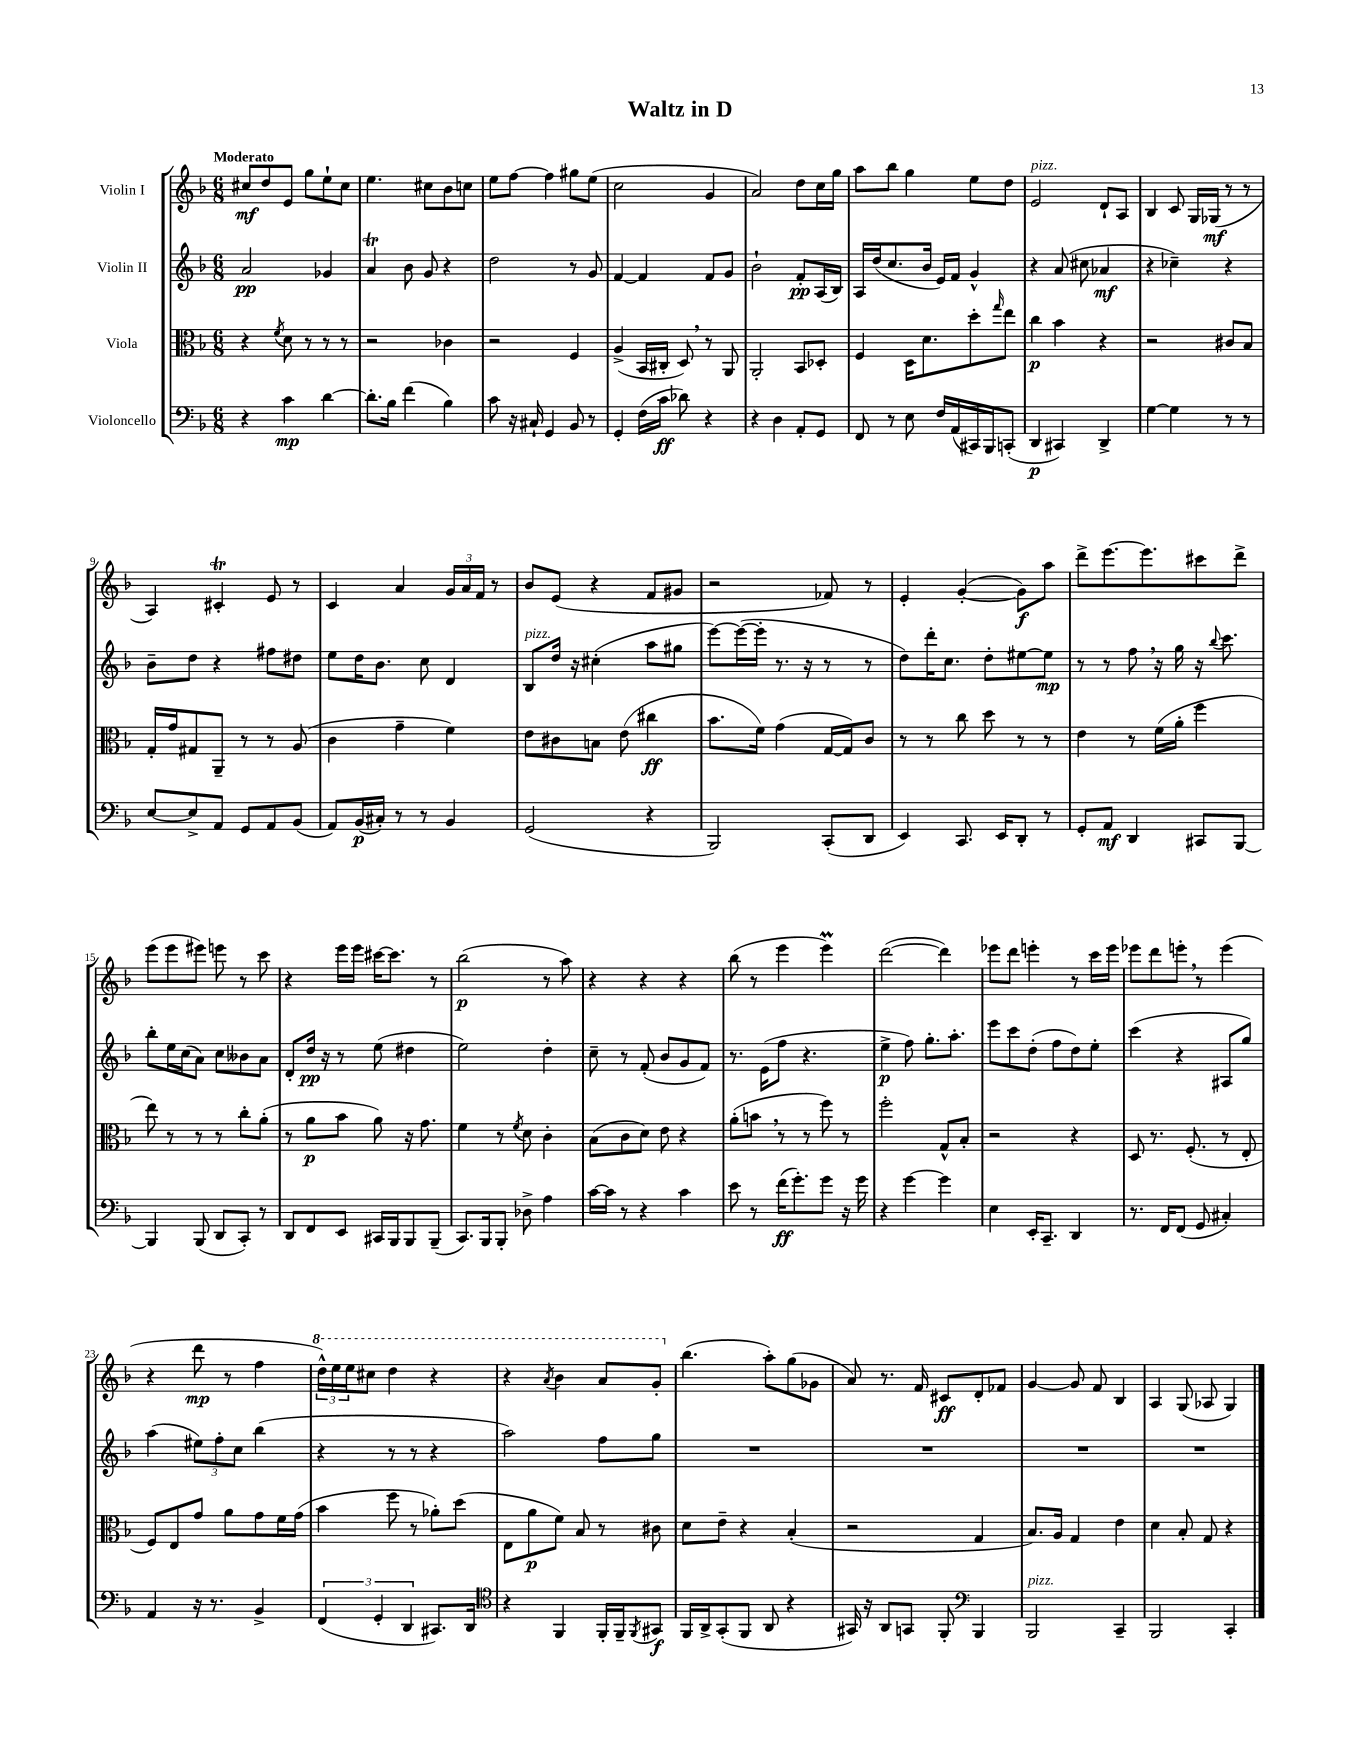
\header { title = "Waltz in D" }
<<
\new StaffGroup <<
\new Staff = "s0" \with { instrumentName = "Violin I" } {
    \clef treble \key f \major \numericTimeSignature \time 6/8 \tempo "Moderato"
    cis''8\mf d''8 e'8 g''8 e''8-! cis''8 |
    e''4. cis''8 bes'8 c''8 |
    e''8 f''8~ f''4 gis''8 e''8( |
    c''2 g'4 |
    a'2) d''8 c''16 g''16 |
    a''8 bes''8 g''4 e''8 d''8 |
    e'2^\markup { \italic "pizz." } d'8-! a8 |
    bes4 c'8 g16 ges16\mf( r8 r8 |
    a4) cis'4-.\trill e'8 r8 |
    c'4 a'4 \tuplet 3/2 { g'16 a'16 f'16 } r8 |
    bes'8 e'8( r4 f'8 gis'8 |
    r2 fes'8) r8 |
    e'4-. g'4~-.( g'8\f) a''8 |
    d'''8-> e'''8.~ e'''8. cis'''8 d'''8-> |
    e'''8( e'''8 eis'''8) e'''8 r8 c'''8 |
    r4 e'''16 e'''16 cis'''16~ cis'''8. r8 |
    bes''2\p( r8 a''8) |
    r4 r4 r4 |
    bes''8( r8 e'''4 e'''4\prall) |
    d'''2~( d'''4) |
    ees'''8 d'''8 e'''4-. r8 c'''16 e'''16 |
    ees'''8 d'''8 e'''8-. \breathe r8 e'''4( |
    r4 d'''8\mp r8 f''4 |
    \tuplet 3/2 { \ottava #1 d'''16-^) e'''16 e'''16 } cis'''8 d'''4 r4 |
    r4 \acciaccatura { a''8 } bes''4 a''8 g''8-. \ottava #0 |
    bes''4.( a''8-.) g''8( ges'8 |
    a'8) r8. f'16 cis'8\ff d'8-. fes'8 |
    g'4~ g'8 f'8 bes4 |
    a4 g8( aes8 g4) \bar "|." |
}
\new Staff = "s1" \with { instrumentName = "Violin II" } {
    \clef treble \key f \major \numericTimeSignature \time 6/8
    a'2\pp ges'4 |
    a'4\trill bes'8 g'8 r4 |
    d''2 r8 g'8 |
    f'4~ f'4 f'8 g'8 |
    bes'2-! f'8-.\pp a16( bes16) |
    a16 d''16( c''8. bes'16 e'16) f'16 g'4-^ |
    r4 a'8( cis''8 aes'4\mf |
    r4 ces''4--) r4 |
    bes'8-- d''8 r4 fis''8 dis''8 |
    e''8 d''16 bes'8. c''8 d'4 |
    bes8^\markup { \italic "pizz." } d''16 r16 cis''4-.( a''8 gis''8 |
    e'''8~) e'''16~( e'''16-. r8. r16 r8 r8 |
    d''8) d'''16-. c''8. d''8-. eis''8~ eis''8\mp |
    r8 r8 f''8 \breathe r16 g''16 r16 \appoggiatura { bes''8 } c'''8. |
    bes''8-. e''16 c''16( a'8) c''8 beses'8 a'8 |
    d'8-. d''16\pp r16 r8 e''8( dis''4 |
    e''2) d''4-. |
    c''8-- r8 f'8-.( bes'8 g'8 f'8) |
    r8. e'16( f''8 r4. |
    e''4->\p f''8) g''8.-. a''8.-. |
    e'''8 c'''8 d''8-.( f''8 d''8) e''8-. |
    c'''4( r4 ais8 g''8) |
    a''4( \tuplet 3/2 { eis''8) f''8-. c''8 } bes''4( |
    r4 r8 r8 r4 |
    a''2) f''8 g''8 |
    R2. |
    R2. |
    R2. |
    R2. \bar "|." |
}
\new Staff = "s2" \with { instrumentName = "Viola" } {
    \clef alto \key f \major \numericTimeSignature \time 6/8
    r4 \acciaccatura { f'8 } d'8 r8 r8 r8 |
    r2 ces'4 |
    r2 f4 |
    a4->( bes,16 cis16-. d8) \breathe r8 a,8 |
    a,2-. bes,8 des8-. |
    f4 d16 d'8. d''8-. \grace { g''16 } e''8 |
    c''4\p bes'4 r4 |
    r2 cis'8 bes8 |
    g16-. g'16 gis8 a,8-- r8 r8 a8( |
    c'4 g'4-- f'4) |
    e'8 cis'8 b8 e'8( cis''4\ff |
    bes'8. f'16) g'4( g16~ g16) c'8 |
    r8 r8 c''8 d''8 r8 r8 |
    e'4 r8 f'16( a'16-. f''4 |
    e''8) r8 r8 r8 c''8-. a'8-.( |
    r8 a'8\p bes'8 a'8) r16 g'8. |
    f'4 r8 \acciaccatura { f'8 } d'8 c'4-. |
    bes8( c'8 d'8) e'8 r4 |
    a'8-.( b'8 \breathe r8 r8 f''8) r8 |
    f''2-. g8-^ bes8-. |
    r2 r4 |
    d8 r8. f8.-.( r8 e8-. |
    f8) e8 g'8 a'8 g'8 f'16 g'16( |
    bes'4 f''8 r8 aes'8-.) d''8( |
    e8 a'8\p f'8) bes8 r8 cis'8 |
    d'8 e'8-- r4 bes4-.( |
    r2 g4 |
    bes8.) a16 g4 e'4 |
    d'4 bes8-. g8 r4 \bar "|." |
}
\new Staff = "s3" \with { instrumentName = "Violoncello" } {
    \clef bass \key f \major \numericTimeSignature \time 6/8
    r4 c'4\mp d'4~ |
    d'8.-. bes16 f'4( bes4) |
    c'8 r16 cis16-! g,4 bes,8 r8 |
    g,4-. f16( c'16\ff des'8) r4 |
    r4 d4 a,8-. g,8 |
    f,8 r8 e8 f16 a,16( cis,16) bes,,16 c,8-.( |
    d,4\p cis,4) d,4-> |
    g4~ g4 r8 r8 |
    e8~ e8-> a,8 g,8 a,8 bes,8( |
    a,8) bes,16\p( cis16-.) r8 r8 bes,4 |
    g,2( r4 |
    bes,,2) c,8-.( d,8 |
    e,4) c,8. e,16 d,8-. r8 |
    g,8-. a,8\mf d,4 cis,8 bes,,8~ |
    bes,,4 bes,,8( d,8 c,8-.) r8 |
    d,8 f,8 e,8 cis,16 bes,,16 bes,,8 bes,,8--( |
    c,8.) bes,,16 bes,,8-. des8-> a4 |
    c'16~ c'16 r8 r4 c'4 |
    e'8 r8 f'16\ff( g'8.-.) g'8 r16 g'16 |
    r4 g'4~ g'4 |
    e4 e,16-. c,8.-- d,4 |
    r8. f,16 f,8( g,8 cis4-.) |
    a,4 r16 r8. bes,4-> |
    \tuplet 3/2 { f,4( g,4-. d,4 } cis,8.) d,16 |
    \clef tenor r4 f,4 f,16-. f,16-- \acciaccatura { f,8 } gis,8\f |
    f,16 a,16-> g,8-.( f,8 a,8 r4 |
    gis,16) r16 a,8 g,8 f,8-. \clef bass bes,,4 |
    bes,,2^\markup { \italic "pizz." } c,4-- |
    bes,,2 c,4-. \bar "|." |
}
>>
>>
